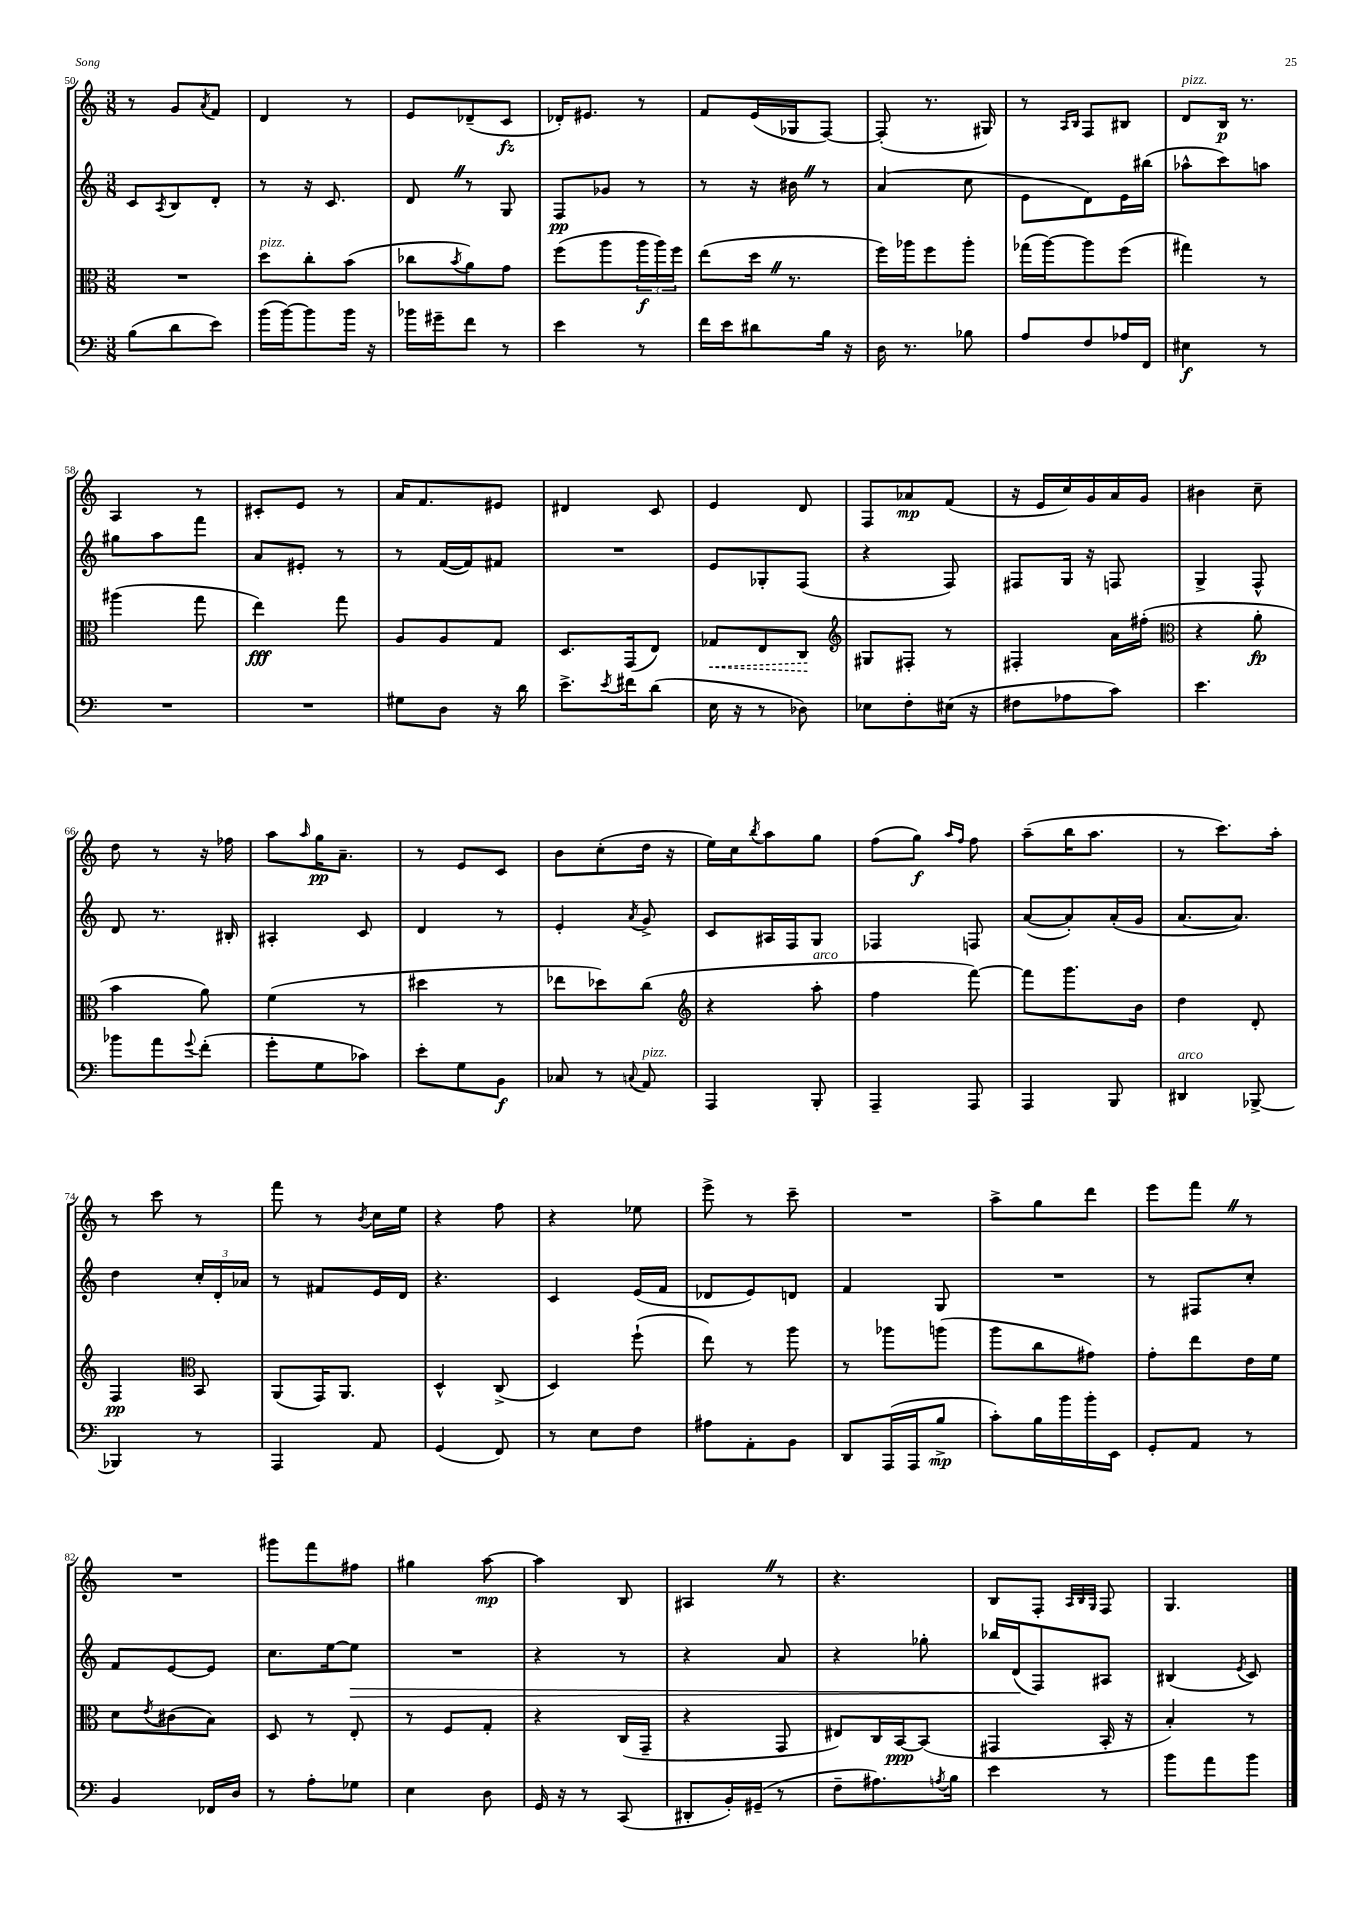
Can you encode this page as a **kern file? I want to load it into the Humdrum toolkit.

**kern	**kern	**kern	**kern
*staff4	*staff3	*staff2	*staff1
*clefF4	*clefC3	*clefG2	*clefG2
*k[]	*k[]	*k[]	*k[]
*M3/8	*M3/8	*M3/8	*M3/8
(8B\L	4.r	8c/L	8r
.	.	8qA/	.
8d\	.	8B/	8g/L
.	.	.	8qa/
8e\J)	.	8d'/J	8f/J
=	=	=	=
(16b\LL	8dd\L	8r	4d/
[16b\J)	.	.	.
8b\]	8cc'\	16r	.
.	.	8.c/	.
16b\Jk	(8b\J	.	8r
16r	.	.	.
=	=	=	=
16b-\LL	8cc-\L	8d/	8e/L
16g#~\J	.	.	.
.	8qb/	.	.
8f\J	8a\)	8r	(8d-~/
8r	8g\J	8G/	8c/J
=	=	=	=
4e\	(8ff\L	8F/L	16d-'/LK)
.	.	.	8.e#/J
.	8aa\	8g-/J	.
8r	24aa\L	8r	8r
.	24aa\)	.	.
.	24ff\JJ	.	.
=	=	=	=
16f\LL	(8ee\L	8r	8f/L
16e\J	.	.	.
8d#\	16dd\Jk	16r	(16e/L
.	8.r	16b#\	16G-/J
16B\Jk	.	8r	[8F/J)
16r	.	.	.
=	=	=	=
16D\	16ff\LL)	(4a/	(8F'/]
8.r	16aa-\J	.	.
.	8ff\	.	8.r
8B-\	8aa-'\J	8cc\	.
.	.	.	16G#/)
=	=	=	=
8A/L	(16gg-\LL	8e\L	8r
.	[16aa\J)	.	.
.	.	.	16qqA/LL
.	.	.	16qqB/JJ
8F/	8aa\]	8d\)	8F/L
16A-/L	(8ff\J	16e\L	8B#/J
16FF/JJ	.	(16bb#\JJ	.
=	=	=	=
4E#\	4gg#\)	8aa-^^\L	8d/L
.	.	8ccc\)	16B/Jk
.	.	.	8.r
8r	8r	8aa\J	.
=	=	=	=
4.r	(4aa#\	8gg#\L	4A/
.	.	8aa\	.
.	8gg\	8fff\J	8r
=	=	=	=
4.r	4ee\)	8a/L	8c#'/L
.	.	8e#'/J	8e/J
.	8gg\	8r	8r
=	=	=	=
8G#\L	8A/L	8r	16a/LK
.	.	.	8.f/
8D\J	8A/	([16f/LL	.
.	.	16f/]J)	.
16r	8G/J	8f#/J	8e#/J
16d\	.	.	.
=	=	=	=
8.e^\L	8.D/L	4.r	4d#/
8qe/	.	.	.
16f#\k	(16GG/k	.	.
(8d\J	8E/J)	.	8c/
=	=	=	=
16E\	8G-/L	8e/L	4e/
16r	.	.	.
8r	8E/	8G-'/	.
8D-\)	8C/J	(8F/J	8d/
=	=	=	=
*	*clefG2	*	*
8E-\L	8G#/L	4r	8F/L
8F'\	8F#'/J	.	8a-/
(16E#\Jk	8r	8F/)	(8f/J
16r	.	.	.
=	=	=	=
8F#\L	4F#'/	8F#/L	16r
.	.	.	16e/LL
8A-\	.	16G/Jk	16cc/)
.	.	16r	16g/
8c\J)	16a\LL	8F/	16a/
.	(16ff#'\JJ	.	16g/JJ
=	=	=	=
*	*clefC3	*	*
4.e\	4r	4G^/	4b#\
.	8a'\	8F^^/	8cc~\
=	=	=	=
8b-\L	4b\	8d/	8dd\
8a\	.	8.r	8r
8qqg/	.	.	.
(8f'\J	8a\)	.	16r
.	.	16B#'/	16ff-\
=	=	=	=
8g'\L	(4f\	4A#'/	8aa\L
.	.	.	16qqaa/
8G\	.	.	16gg\K
.	.	.	8.a~\J
8c-\J)	8r	8c/	.
=	=	=	=
8e'\L	4dd#\	4d/	8r
8G\	.	.	8e/L
8BB\J	8r	8r	8c/J
=	=	=	=
8C-/	8ee-\L	4e'/	8b\L
8r	8dd-\)	.	(8cc'\
8qqC/	.	8qa/	.
8AA/	(8cc\J	8g^/	16dd\Jk
.	.	.	16r
=	=	=	=
*	*clefG2	*	*
4AAA/	4r	8c/L	16ee\LL)
.	.	.	16cc\J
.	.	.	8qbb/
.	.	16A#/L	8aa\
.	.	16F/J	.
8BBB'/	8aa'\	8G/J	8gg\J
=	=	=	=
4AAA~/	4ff\	4F-/	(8ff\L
.	.	.	8gg\J)
.	.	.	16qqaa/LL
.	.	.	16qqff/JJ
8AAA/	[8fff\)	8F/	8ff\
=	=	=	=
4AAA/	8fff\]L	([8a/L	(8aa~\L
.	8.ggg\	8a'/])	16bb\K
.	.	.	8.aa\J
8BBB/	.	(16a'/L	.
.	16b\Jk	16g/JJ	.
=	=	=	=
4DD#/	4dd\	[8.a/L	8r
.	.	.	8.ccc\L)
.	.	8.a/]J)	.
[8BBB-^/	8d'/	.	.
.	.	.	16aa'\Jk
=	=	=	=
4BBB-/]	4F/	4dd\	8r
.	.	.	8ccc\
*	*clefC3	*	*
8r	8BB/	24cc'/LL	8r
.	.	24d'/	.
.	.	24a-/JJ	.
=	=	=	=
4AAA/	(8AA/L	8r	8fff\
.	16GG/K)	8f#/L	8r
.	8.AA/J	.	.
.	.	.	8qb/
8AA/	.	16e/L	16cc\LL
.	.	16d/JJ	16ee\JJ
=	=	=	=
(4GG/	4D^^/	4.r	4r
8FF/)	(8C^/	.	8ff\
=	=	=	=
8r	4D/)	4c/	4r
8E\L	.	.	.
8F\J	(8ff`\	(16e/LL	8ee-\
.	.	16f/JJ	.
=	=	=	=
8A#\L	8ee\)	8d-/L	8eee^\
8AA'\	8r	8e/)	8r
8BB\J	8aa\	8d/J	8ccc~\
=	=	=	=
8DD/L	8r	4f/	4.r
(16AAA/L	8aa-\L	.	.
16AAA/J	.	.	.
8B^/J	(8aa\J	8G/	.
=	=	=	=
8c'\L)	8aa\L	4.r	8aa^\L
16B\L	8cc\	.	8gg\
16b\	.	.	.
16b'\	8g#\J)	.	8ddd\J
16EE\JJ	.	.	.
=	=	=	=
8GG'/L	8g'\L	8r	8eee\L
8AA/J	8ee\	8F#/L	8fff\J
8r	16e\L	8cc'/J	8r
.	16f\JJ	.	.
=	=	=	=
4BB/	8d\L	8f/L	4.r
.	8qe/	.	.
.	(8c#\	[8e/	.
16FF-/LL	8B\J)	8e/]J	.
16D/JJ	.	.	.
=	=	=	=
8r	8D/	8.cc\L	8ggg#\L
8A'\L	8r	.	8fff\
.	.	[16ee\k	.
8G-\J	8E'/	8ee\]J	8ff#\J
=	=	=	=
4E\	8r	4.r	4gg#\
.	8F/L	.	.
8D\	8G'/J	.	[8aa\
=	=	=	=
16GG/	4r	4r	4aa\]
16r	.	.	.
8r	.	.	.
(8CC/	(16C/LL	8r	8B/
.	16GG~/JJ	.	.
=	=	=	=
8DD#'/L	4r	4r	4A#/
16BB'/L)	.	.	.
(16GG#~/JJ	.	.	.
8r	8GG/	8a/	8r
=	=	=	=
8F~\L	8E#/L)	4r	4.r
8.A#\)	16C/L	.	.
.	[16BB/J	.	.
.	(8BB/]J	8gg-'\	.
8qA/	.	.	.
16B\Jk	.	.	.
=	=	=	=
4e\	4GG#/	16bb-/LL	8B/L
.	.	(16d/J	.
.	.	8F/)	8F'/J
.	.	.	32qqA/LLL
.	.	.	32qqB/
.	.	.	32qqG/JJJ
8r	16BB'/	8A#/J	8F/
.	16r	.	.
=	=	=	=
8b\L	4B'/)	(4B#/	4.G/
8a\	.	.	.
.	.	8qe/	.
8b\J	8r	8c/)	.
==	==	==	==
*-	*-	*-	*-
